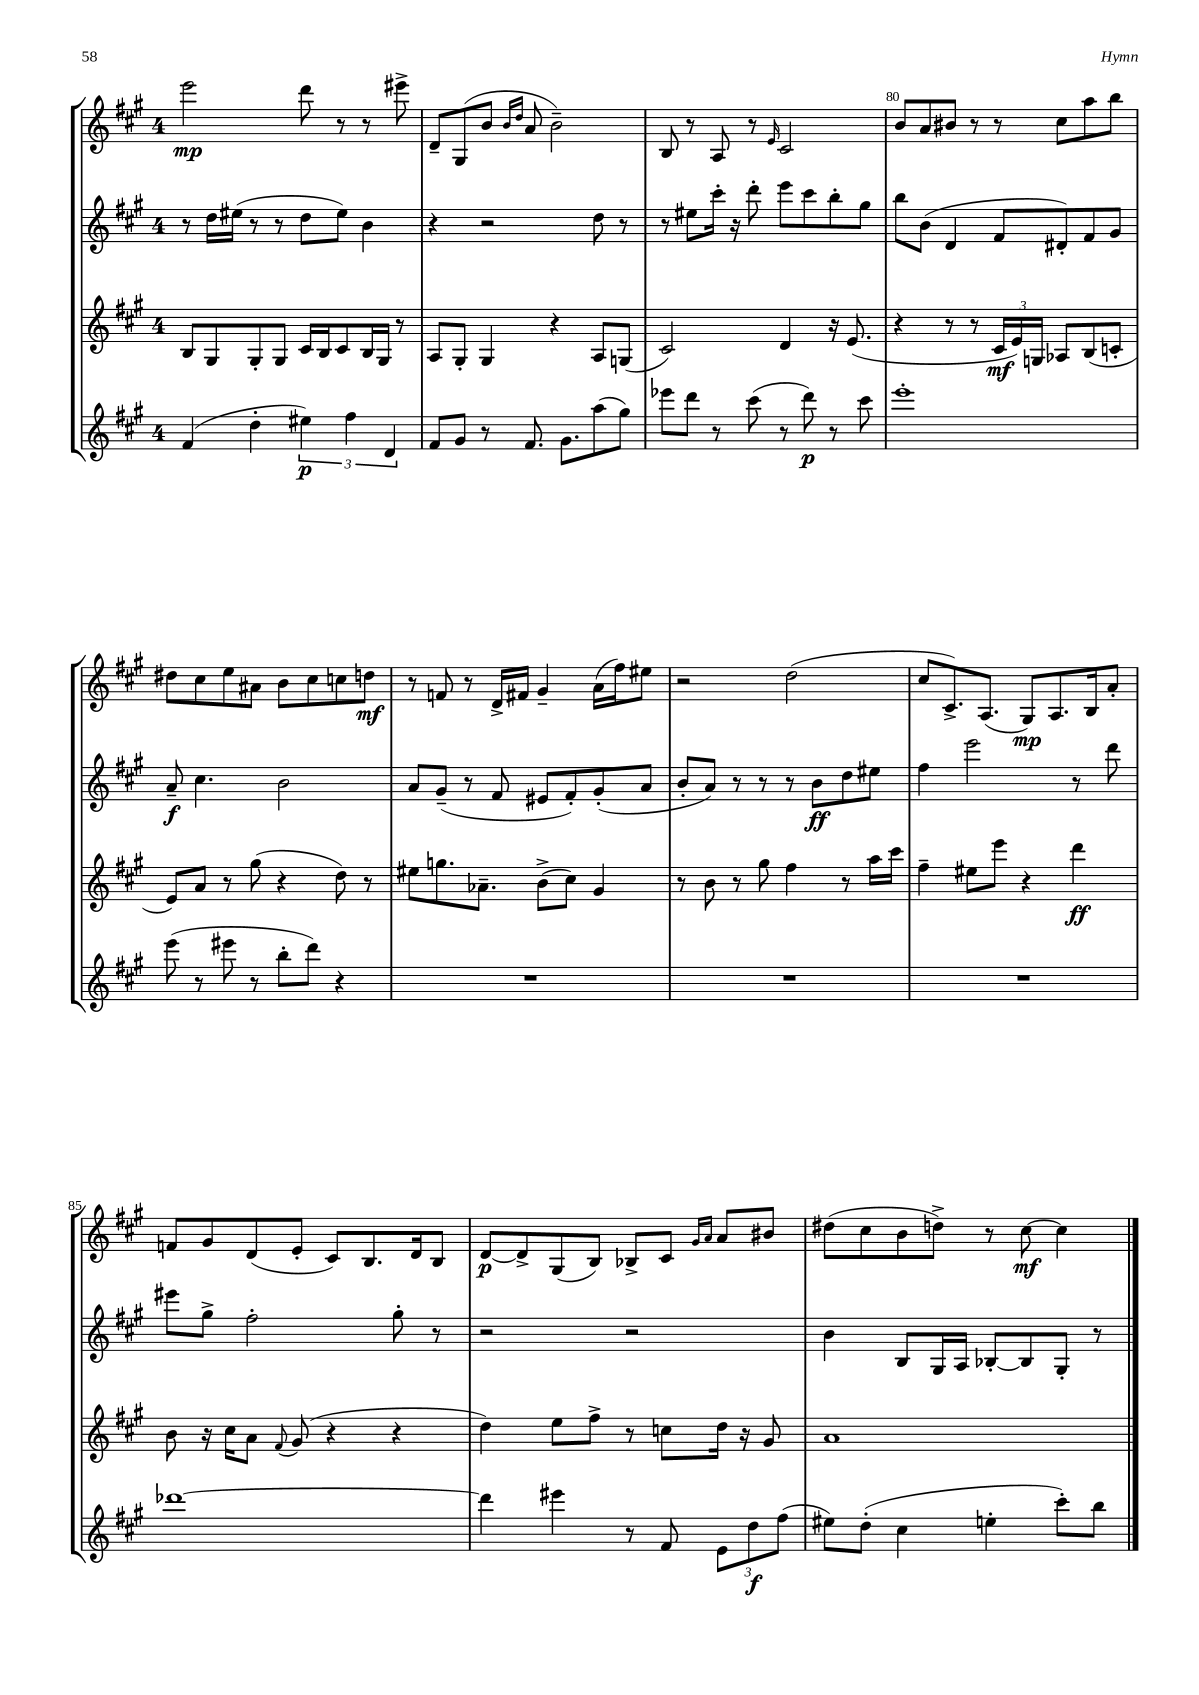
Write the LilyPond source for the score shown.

<<
\new StaffGroup <<
\new Staff = "s0" {
    \clef treble \key a \major \once \override Staff.TimeSignature.style = #'single-digit \time 4/4
    \autoBeamOff e'''2\mp d'''8 r8 r8 eis'''8-> |
    d'8[-- gis8( b'8] \grace { b'16[ d''16] } a'8 b'2--) |
    b8 r8 a8 r8 \grace { e'16 } cis'2 |
    b'8[ a'8 bis'8] r8 r8 cis''8[ a''8 b''8] |
    dis''8[ cis''8 e''8 ais'8] b'8[ cis''8 c''8 d''8]\mf |
    r8 f'8 r8 d'16[-> fis'16] gis'4-- a'16[( fis''16) eis''8] |
    r2 d''2( |
    cis''8[ cis'8.->) a8.]( gis8[\mp) a8. b16 a'8]-. |
    f'8[ gis'8 d'8( e'8]-. cis'8[) b8. d'16 b8] |
    d'8[~\p d'8-> gis8( b8]) bes8[-> cis'8] \grace { gis'16[ a'16] } a'8[ bis'8] |
    dis''8[( cis''8 b'8 d''8]->) r8 cis''8~\mf cis''4 \bar "|." |
}
\new Staff = "s1" {
    \clef treble \key a \major \once \override Staff.TimeSignature.style = #'single-digit \time 4/4
    \autoBeamOff r8 d''16[ eis''16]( r8 r8 d''8[ eis''8]) b'4 |
    r4 r2 d''8 r8 |
    r8 eis''8[ cis'''16]-. r16 d'''8-. e'''8[ cis'''8 b''8-. gis''8] |
    b''8[ b'8]( d'4 fis'8[ dis'8-.) fis'8 gis'8] |
    a'8--\f cis''4. b'2 |
    a'8[ gis'8]--( r8 fis'8 eis'8[ fis'8-.) gis'8-.( a'8] |
    b'8[-. a'8]) r8 r8 r8 b'8[\ff d''8 eis''8] |
    fis''4 e'''2 r8 d'''8 |
    eis'''8[ gis''8]-> fis''2-. gis''8-. r8 |
    r2 r2 |
    b'4 b8[ gis16 a16] bes8[~-. bes8 gis8]-. r8 \bar "|." |
}
\new Staff = "s2" {
    \clef treble \key a \major \once \override Staff.TimeSignature.style = #'single-digit \time 4/4
    \autoBeamOff b8[ gis8 gis8-. gis8] cis'16[ b16 cis'8 b16 gis16] r8 |
    a8[ gis8]-. gis4 r4 a8[ g8]( |
    cis'2) d'4 r16 e'8.( |
    r4 r8 r8 \tuplet 3/2 { cis'16[\mf e'16) g16] } aes8[ b8( c'8]-. |
    e'8[) a'8] r8 gis''8( r4 d''8) r8 |
    eis''8[ g''8. aes'8.]-- b'8[->( cis''8]) gis'4 |
    r8 b'8 r8 gis''8 fis''4 r8 a''16[ cis'''16] |
    fis''4-- eis''8[ e'''8] r4 d'''4\ff |
    b'8 r16 cis''16[ a'8] \appoggiatura { fis'8 } gis'8( r4 r4 |
    d''4) e''8[ fis''8]-> r8 c''8[ d''16] r16 gis'8 |
    a'1 \bar "|." |
}
\new Staff = "s3" {
    \clef treble \key a \major \once \override Staff.TimeSignature.style = #'single-digit \time 4/4
    \autoBeamOff fis'4( d''4-. \tuplet 3/2 { eis''4\p) fis''4 d'4 } |
    fis'8[ gis'8] r8 fis'8. gis'8.[ a''8( gis''8]) |
    ees'''8[ d'''8] r8 cis'''8( r8 d'''8\p) r8 cis'''8 |
    e'''1-. |
    e'''8( r8 eis'''8 r8 b''8[-. d'''8]) r4 |
    R1 |
    R1 |
    R1 |
    des'''1~ |
    des'''4 eis'''4 r8 fis'8 \tuplet 3/2 { e'8[ d''8\f fis''8]( } |
    eis''8[) d''8]-.( cis''4 e''4-. cis'''8[-.) b''8] \bar "|." |
}
>>
>>
\layout { \context { \Score currentBarNumber = #77 \override BarNumber.break-visibility = ##(#f #t #t) barNumberVisibility = #(every-nth-bar-number-visible 5) } }
